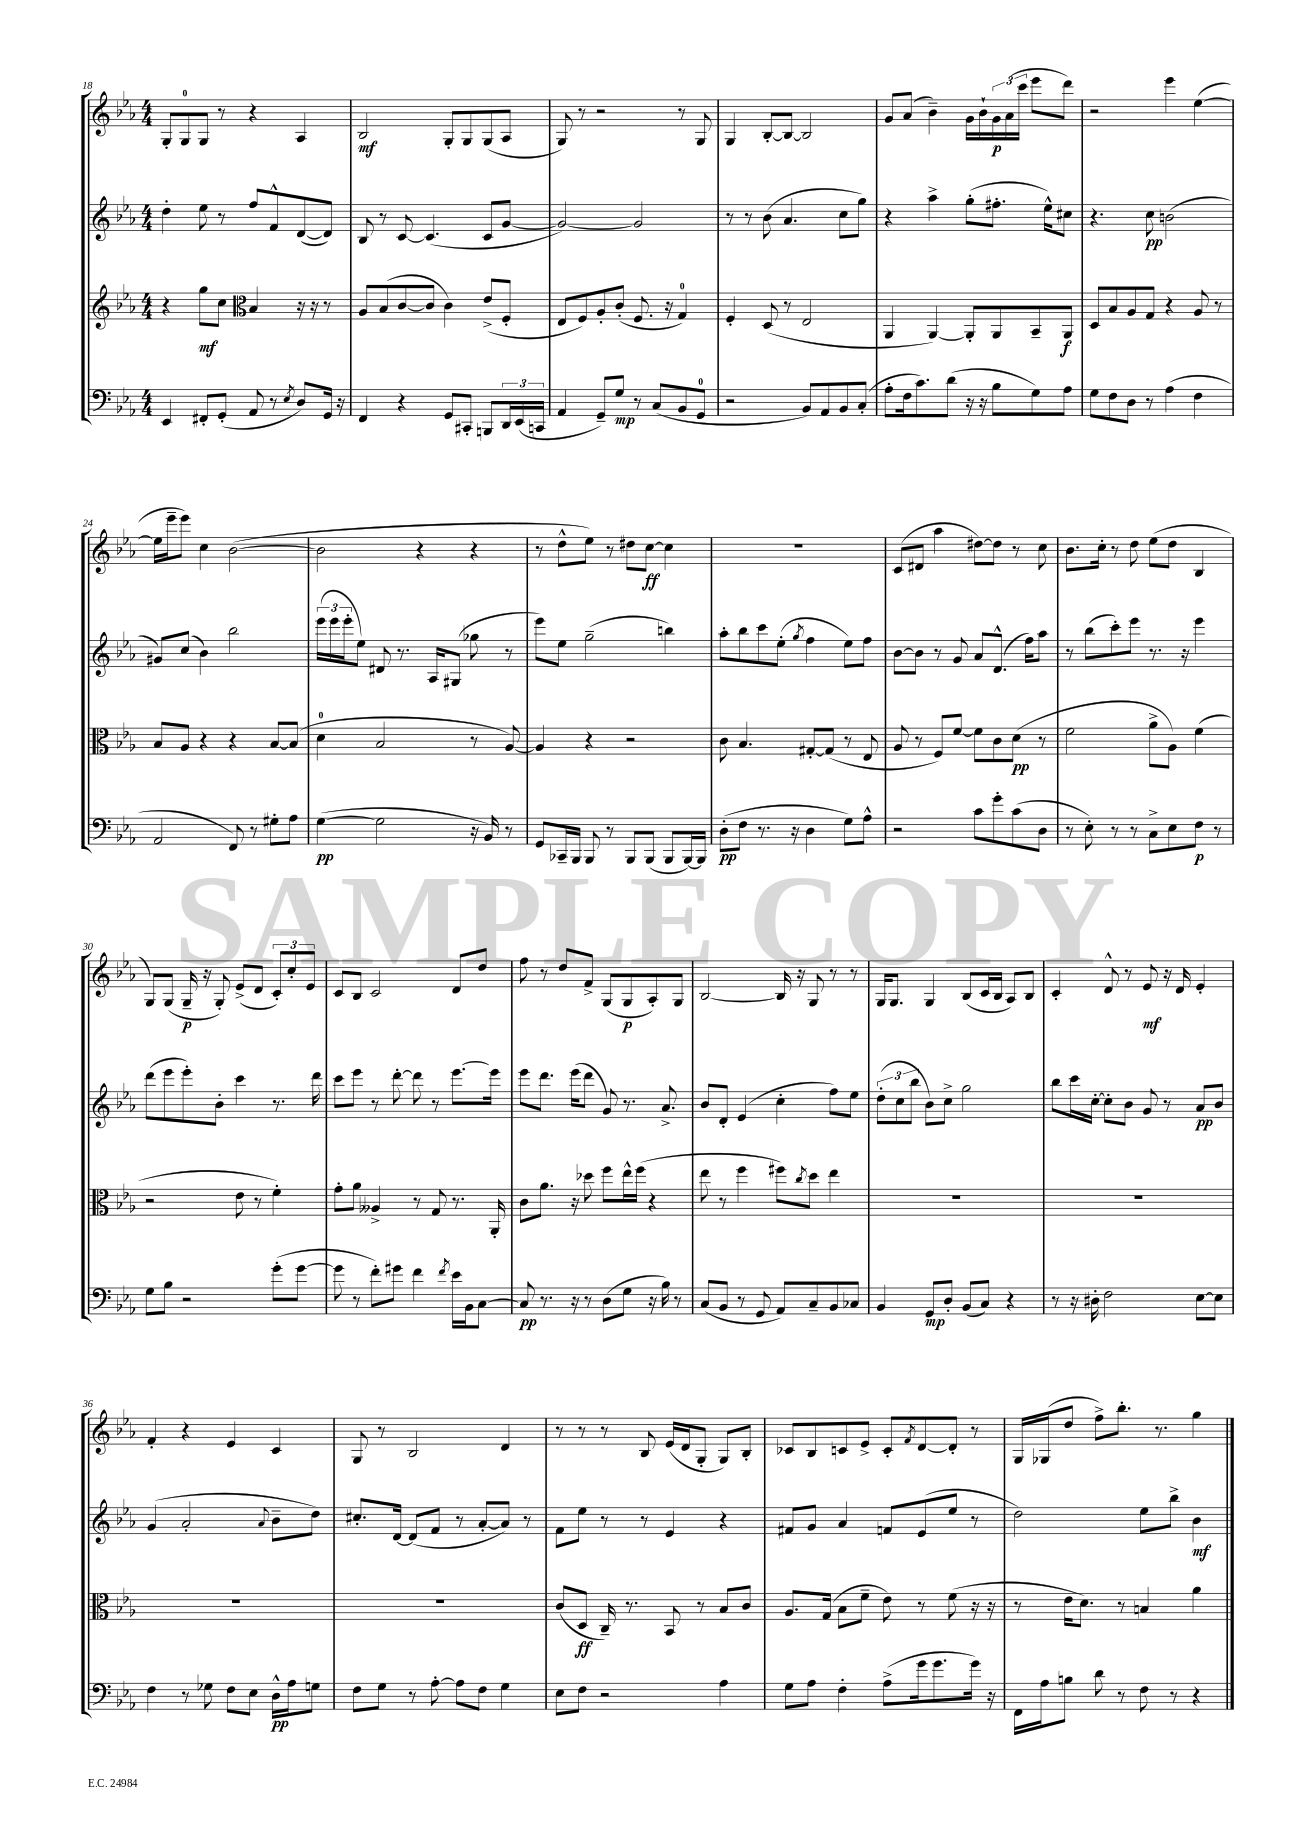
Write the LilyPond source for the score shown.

<<
\new StaffGroup <<
\new Staff = "s0" {
    \clef treble \key ees \major \numericTimeSignature \time 4/4
    g8-. g8-0 g8 r8 r4 aes4 |
    bes2\mf g8-. g8 g8( aes8 |
    g8) r8 r2 r8 g8 |
    g4 bes8~-. bes8~ bes2 |
    g'8 aes'8( bes'4--) g'16 bes'16-! \tuplet 3/2 { g'16\p aes'16( c'''16 } ees'''8 d'''8) |
    r2 ees'''4 ees''4~( |
    ees''16 ees'''16-- ees'''8) c''4 bes'2~( |
    bes'2 r4 r4 |
    r8 d''8-^ ees''8) r8 dis''8 c''8~\ff c''4 |
    r1 |
    c'8( dis'8 aes''4 dis''8~) dis''8 r8 c''8 |
    bes'8. c''16-. r8 d''8 ees''8( d''8 bes4 |
    g8) g8( g16--\p r16 g8-.) ees'8->( d'8 \tuplet 3/2 { c'8-.) c''8-. ees'8 } |
    c'8 bes8 c'2 d'8 d''8 |
    f''8 r8 d''8 f'8-> g8( g8\p aes8-.) g8 |
    bes2~ bes16 r16 g8 r8 r8 |
    g16 g8. g4 bes8( c'16 bes16 aes8) bes8 |
    c'4-. d'8-^ r8 ees'8\mf r16 d'16 ees'4-. |
    f'4-. r4 ees'4 c'4 |
    g8 r8 bes2 d'4 |
    r8 r8 r8 bes8 ees'16( d'16 g8-. g8) bes8-. |
    ces'8 bes8 c'8 ees'8-> c'8-. \acciaccatura { f'8 } d'8~ d'8-. r8 |
    g16 ges16( d''8 f''8->) bes''8.-. r8. g''4 \bar "|." |
}
\new Staff = "s1" {
    \clef treble \key ees \major \numericTimeSignature \time 4/4
    d''4-. ees''8 r8 f''8 f'8-^ d'8~( d'8) |
    bes8 r8 c'8~ c'4.( c'8 g'8~ |
    g'2~) g'2 |
    r8 r8 bes'8( aes'4. c''8 g''8) |
    r4 aes''4-> g''8-.( fis''8.-. ees''16-^) cis''8 |
    r4. c''8\pp b'2( |
    gis'8) c''8( bes'4) bes''2 |
    \tuplet 3/2 { ees'''16( ees'''16 ees'''16-. } ees''8) dis'8 r8. aes16 gis8( ges''8 r8 |
    ees'''8) ees''8 g''2--( b''4) |
    aes''8-. bes''8 c'''8 ees''8-.( \acciaccatura { g''8 } f''4 ees''8) f''8 |
    bes'8~ bes'8 r8 g'8 aes'8 d'8.-^( f''16) aes''8 |
    r8 bes''8( c'''8-.) ees'''8 r8. r16 ees'''4 |
    d'''8( ees'''8 ees'''8-.) bes'8-. c'''4 r8. d'''16 |
    c'''8 ees'''8 r8 d'''8~-. d'''8 r8 ees'''8.~ ees'''16 |
    ees'''8 d'''8. ees'''16( d'''8 g'8) r8. aes'8.-> |
    bes'8 d'8-. ees'4( c''4-. f''8) ees''8 |
    \tuplet 3/2 { d''8-.( c''8 bes''8 } bes'8) c''8-> g''2 |
    bes''8 c'''16 c''16~-. c''8-. bes'8 g'8 r8 aes'8\pp bes'8 |
    g'4( aes'2-. \appoggiatura { aes'8 } bes'8-- d''8) |
    cis''8.-. d'16~ d'8( f'8 r8 aes'8~-. aes'8) r8 |
    f'8 ees''8 r8 r8 ees'4 r4 |
    fis'8 g'8 aes'4 f'8 ees'8( ees''8 r8 |
    d''2) ees''8 bes''8-> bes'4\mf \bar "|." |
}
\new Staff = "s2" {
    \clef treble \key ees \major \numericTimeSignature \time 4/4
    r4 g''8\mf c''8 \clef alto bes4 r16 r16 r8 |
    aes8 bes8( c'8~ c'8 c'4) ees'8->( f8-. |
    ees8 f8) aes8-. c'8-.( f8. r16 g4-0) |
    f4-. d8( r8 ees2 |
    aes,4 aes,4~) aes,8-. aes,8 bes,8-- aes,8\f |
    d8 bes8 aes8 g8 r4 aes8 r8 |
    bes8 aes8 r4 r4 bes8~ bes8( |
    d'4-0 bes2 r8 aes8~) |
    aes4 r4 r2 |
    c'8 bes4. gis8~-. gis8( r8 ees8 |
    aes8 r8 f8) f'8~ f'8 c'8 d'8\pp( r8 |
    f'2 aes'8-> aes8) f'4( |
    r2 ees'8 r8 f'4-.) |
    g'8-. aes'8 aeses4-> r8 g8 r8. aes,16-. |
    c'8 aes'8. r16 des''8 f''8 ees''16-^ f''16( r4 |
    ees''8 r8 f''4 fis''8) \acciaccatura { c''8 } d''8 ees''4 |
    R1 |
    R1 |
    R1 |
    R1 |
    c'8( d8\ff c16--) r8. bes,8 r8 bes8 c'8 |
    aes8. g16( bes8 f'8-- ees'8) r8 f'8( r16 r16 |
    r8 ees'16 d'8.) r8 b4 aes'4 \bar "|." |
}
\new Staff = "s3" {
    \clef bass \key ees \major \numericTimeSignature \time 4/4
    ees,4 fis,8-. g,8-.( aes,8 r8 \acciaccatura { ees8 } d8) g,16 r16 |
    f,4 r4 g,8 cis,8-. b,,8 \tuplet 3/2 { d,16 ees,16( c,16 } |
    aes,4 g,8--) g8\mp r8 c8( bes,8 g,8-0 |
    r2 bes,8) aes,8 bes,8 c8-.( |
    aes8-. f16 c'8.) d'8( r16 r16 bes8 g8) aes8 |
    g8 f8 d8 r8 aes4( f4 |
    aes,2 f,8) r8 gis8-. aes8 |
    g4~\pp( g2 r16 bes,16) r8 |
    g,8 ces,16-- bes,,16 bes,,8 r8 bes,,8 bes,,8( bes,,8 bes,,16~) bes,,16 |
    d8-.\pp( f8 r8. r16 d4 g8) aes8-^ |
    r2 c'8 g'8-. c'8( d8 |
    r8 ees8-.) r8 r8 c8-> ees8 f8\p r8 |
    g8 bes8 r2 g'8-.( g'8~ |
    g'8 r8 f'8-.) gis'8 f'4 \acciaccatura { f'8 } ees'16 bes,16 c8~ |
    c8\pp r8. r16 r8 d8( g8 r16 bes16) r8 |
    c8( bes,8 r8 g,8 aes,8) c8-- bes,8 ces8 |
    bes,4 g,8\mp d8-. bes,8( c8) r4 |
    r8 r16 dis16-. f2 ees8~ ees8 |
    f4 r8 ges8 f8 ees8 d16-^\pp aes16 g8 |
    f8 g8 r8 aes8~-. aes8 f8 g4 |
    ees8 f8 r2 aes4 |
    g8 aes8 f4-. aes8->( g'16 g'8. g'16) r16 |
    f,16 aes16 b8 d'8 r8 f8 r8 r4 \bar "|." |
}
>>
>>
\layout { \context { \Score currentBarNumber = #18 } }
